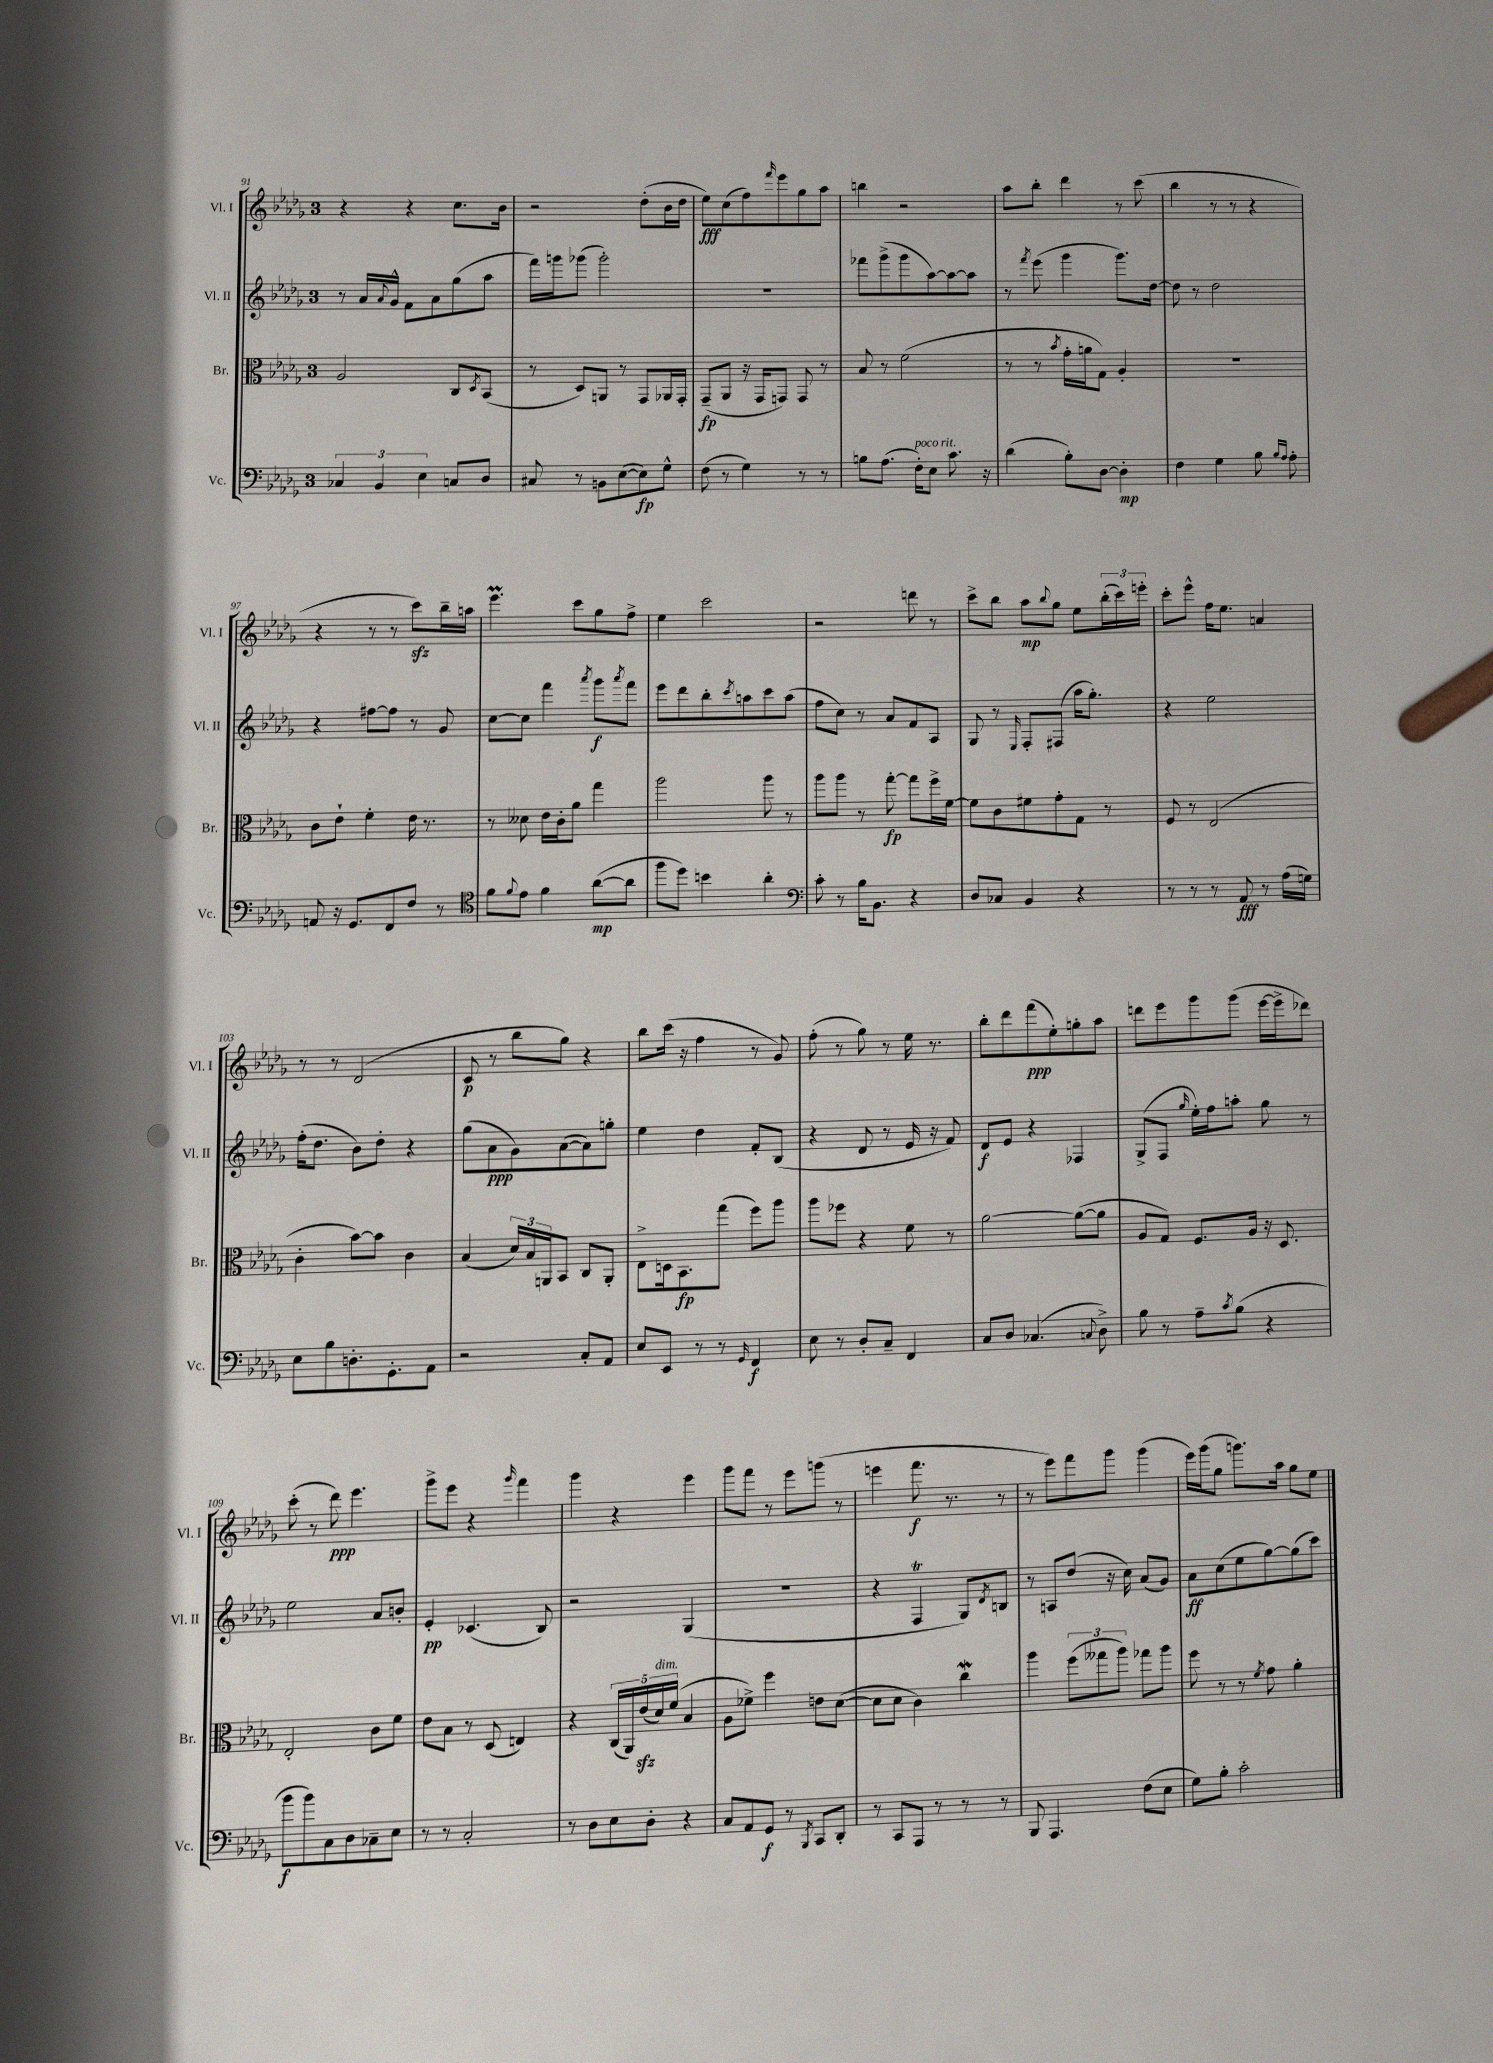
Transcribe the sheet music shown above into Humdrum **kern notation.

**kern	**kern	**kern	**kern
*staff4	*staff3	*staff2	*staff1
*clefF4	*clefC3	*clefG2	*clefG2
*k[b-e-a-d-g-]	*k[b-e-a-d-g-]	*k[b-e-a-d-g-]	*k[b-e-a-d-g-]
*M3/4	*M3/4	*M3/4	*M3/4
6C-	2A-	8r	4r
.	.	16a-	.
6BB-	.	.	.
.	.	8qqa-	.
.	.	16g-^^	.
.	.	8f	4r
6E-	.	.	.
.	.	8a-	.
8C	8C	(8gg-	8.cc
.	8qD-	.	.
8D-	(8BB-	8aa-	.
.	.	.	16b-
=	=	=	=
8C#	8r	16fff)	2r
.	.	16ggg	.
8r	8D-)	(8ggg-	.
8BB	8AA	2ggg-')	.
([8E-	8r	.	.
8E-])	8GG-	.	(8dd-'
8G-^^	16AA-	.	16b-
.	16GG-'	.	16dd-
=	=	=	=
(8F	(8GG-~	2.r	8ee-)
8r	8AA-	.	(8cc
4G-)	16r	.	8ff)
.	16GG-	.	.
.	.	.	16qqfff
.	8GG)	.	8eee-
8r	8GG	.	8gg-
8r	8r	.	8aa-
=	=	=	=
8B	8B-	8fff-	4bb
(8.A-	8r	(8ggg-^	.
.	(2f	8ggg-	2r
16F')	.	.	.
8E-	.	[8aa-)	.
8.c	.	8aa-_	.
.	.	8aa-]	.
16r	.	.	.
=	=	=	=
(4d-	8r	8r	8aa-
.	.	8qfff	.
.	8r	(8eee-	8bb-'
.	8qb-	.	.
8B-')	16g-'	4ggg-	4ddd-
.	16a	.	.
[8D-	8G-)	.	.
4D-']	4A-'	8.ggg-)	8r
.	.	.	(8ccc
.	.	[16dd-	.
=	=	=	=
4F	2.r	8dd-]	4bb-
.	.	8r	.
4G-	.	2dd-	8r
.	.	.	8r
8B-	.	.	4r
16qqB-	.	.	.
16qqA-	.	.	.
8A-'	.	.	.
=	=	=	=
8AA	8c	4r	4r
16r	8e-`	.	.
8.GG-	.	.	.
.	4f'	[8ff#	8r
8FF	.	8ff#]	8r
8F	16e-	8r	8ccc)
.	8.r	.	.
8r	.	8g-	16bb-~
.	.	.	16aa
=	=	=	=
*clefC4	*	*	*
8f	8r	[8cc	4.eee-
8qqf	.	.	.
8e-	8d--	8cc]	.
4f	16e-	4fff	.
.	16c'	.	.
.	8a-	.	8ccc
.	.	8qaaa-	.
([8a-	4gg-	8ggg-	8gg-
.	.	8qaaa-	.
8a-]	.	8fff	8ff^
=	=	=	=
8ff	2aa-	8eee-	4ee-
8dd-)	.	8ddd-	.
4b	.	8bb-'	2ccc
.	.	8qccc	.
.	.	8aa	.
4a-'	8aa-	8ccc	.
.	8r	(8aa	.
=	=	=	=
*clefF4	*	*	*
8c'	8aa-	8ff	2r
8r	8aa-	8cc)	.
16B-	8r	8r	.
8.BB-	.	.	.
.	[8gg-'	8a-	.
4r	8gg-]	8f	8ddd
.	16ff^	8A-	8r
.	[16f	.	.
=	=	=	=
8D-	8f]	8G-	8ccc^
8C-	8c	8r	8bb-
.	.	16qqE-	.
4BB-	8f#	8F'	8aa-
.	.	.	8qqbb-
.	8g-'	(8F#	8gg-
4r	8G-	16aa-	8ee-
.	.	8.gg-')	.
.	8r	.	(24bb-'
.	.	.	24ccc)
.	.	.	24eee'
=	=	=	=
8r	8F	4r	8ccc'
8r	8r	.	8eee-^^
8r	(2E-	2ee-	16ff
.	.	.	8.ee-
8AA-	.	.	.
8r	.	.	4a
(16A-	.	.	.
16G)	.	.	.
=	=	=	=
8E-	4c'	(16ff'	8r
.	.	8.dd-	.
8B-	.	.	8r
8.D'	[8b-)	8b-)	(2d-
.	8b-]	8dd-'	.
8.GG-'	.	.	.
.	4c	4r	.
8AA-	.	.	.
=	=	=	=
2r	(4B-	(8gg-	8c
.	.	8a-	8r
.	24d-)	8g-)	8bb-
.	24B-	.	.
.	24AA	.	.
.	8BB-	([8a-	8gg-)
8C'	8C	8a-])	4r
8AA-	8AA'	8gg'	.
=	=	=	=
8E-	8E-^	4ee-	8bb-
8EE-	16D	.	(16ccc
.	8.BB-	.	16r
8r	.	4dd-	4ff
8r	(8gg-	.	.
16qqGG-	.	.	.
4FF	8ff)	8f'	8r
.	8aa-	(8B-	8g-)
=	=	=	=
8E-	8aa-	4r	(8ff'
8r	8ff-	.	8r
8D-'	4r	8d-	8gg-)
8C~	.	8r	8r
4FF	8f	16e-	16ee-
.	.	16r	8.r
.	8r	8f)	.
=	=	=	=
8C	[2a-	8d-	8bb-'
8D-	.	8e-	8ddd-
(4.C-	.	4r	(8fff
.	.	.	8ee-')
.	(8a-_	4F-	8gg'
8qqC	.	.	.
8D-^)	8a-]	.	8aa-
=	=	=	=
8B-	8A-	(8G-^	8ddd
8r	8G-)	8F	8eee-
.	.	16qqgg-	.
8A-~	8.F	16ee-')	8ggg-
.	.	16ff	.
8qc	.	.	.
(8B-	.	8aa'	(8ggg-
.	16A-	.	.
4r	16r	8gg-	[16eee-
.	8.D-	.	16eee-^]
.	.	8r	8ddd-)
=	=	=	=
8b-	2E-'	2ee-	(8ccc'
8b-)	.	.	8r
8C	.	.	8ddd-)
8D-	.	.	4.eee-
8C-~	8c	8a-	.
8E-	8f	8b'	.
=	=	=	=
8r	8e-	4e-'	8ggg-^
8r	8B-	.	8eee-
2C'	8r	(4.c-	4r
.	(8D-	.	.
.	.	.	16qqggg-
.	4E)	.	4fff
.	.	8B-)	.
=	=	=	=
8r	4r	2r	4ggg-
8D-	.	.	.
8E-	(20C	.	4r
.	20AA-)	.	.
.	(20e-	.	.
8D-'	.	.	.
.	20d-)	.	.
.	(20f	.	.
4r	4B-	(4G-	4eee-
=	=	=	=
8C	8A-	2.r	8ggg-
8AA-	8f-^)	.	8fff
8GG-	4ff	.	8r
8r	.	.	8eee-
8qBBB-	.	.	.
8CC	8e	.	(8ggg
8DD-'	([8d-	.	8r
=	=	=	=
8r	8d-]	4r	4eee
8CC	8d-	.	.
8AAA-	4c)	4F	8.fff
8r	.	.	.
.	.	.	8.r
8r	4cc	8G-)	.
.	.	8qd-	.
8r	.	8B	8r
=	=	=	=
8BBB-	4aa-	8r	8r
4.AAA-	.	8A	8eee-)
.	(12ff	(8dd-	8fff
.	12gg--	.	.
.	.	16r	8ggg-
.	12aa-)	.	.
.	.	16cc)	.
(8F	8gg-	(8a-	(4ggg-
8E-	8aa-	8g-)	.
=	=	=	=
8G-)	8ff	8a-	16eee-)
.	.	.	(16ggg-
8B-'	8r	(8cc	8gg-
2c'	8r	8ee-	8.ggg)
.	8qf	.	.
.	8g-	[8gg-)	.
.	.	.	16aa-
.	4a-'	(8gg-]	8gg-
.	.	8ccc)	8ee-
==	==	==	==
*-	*-	*-	*-
